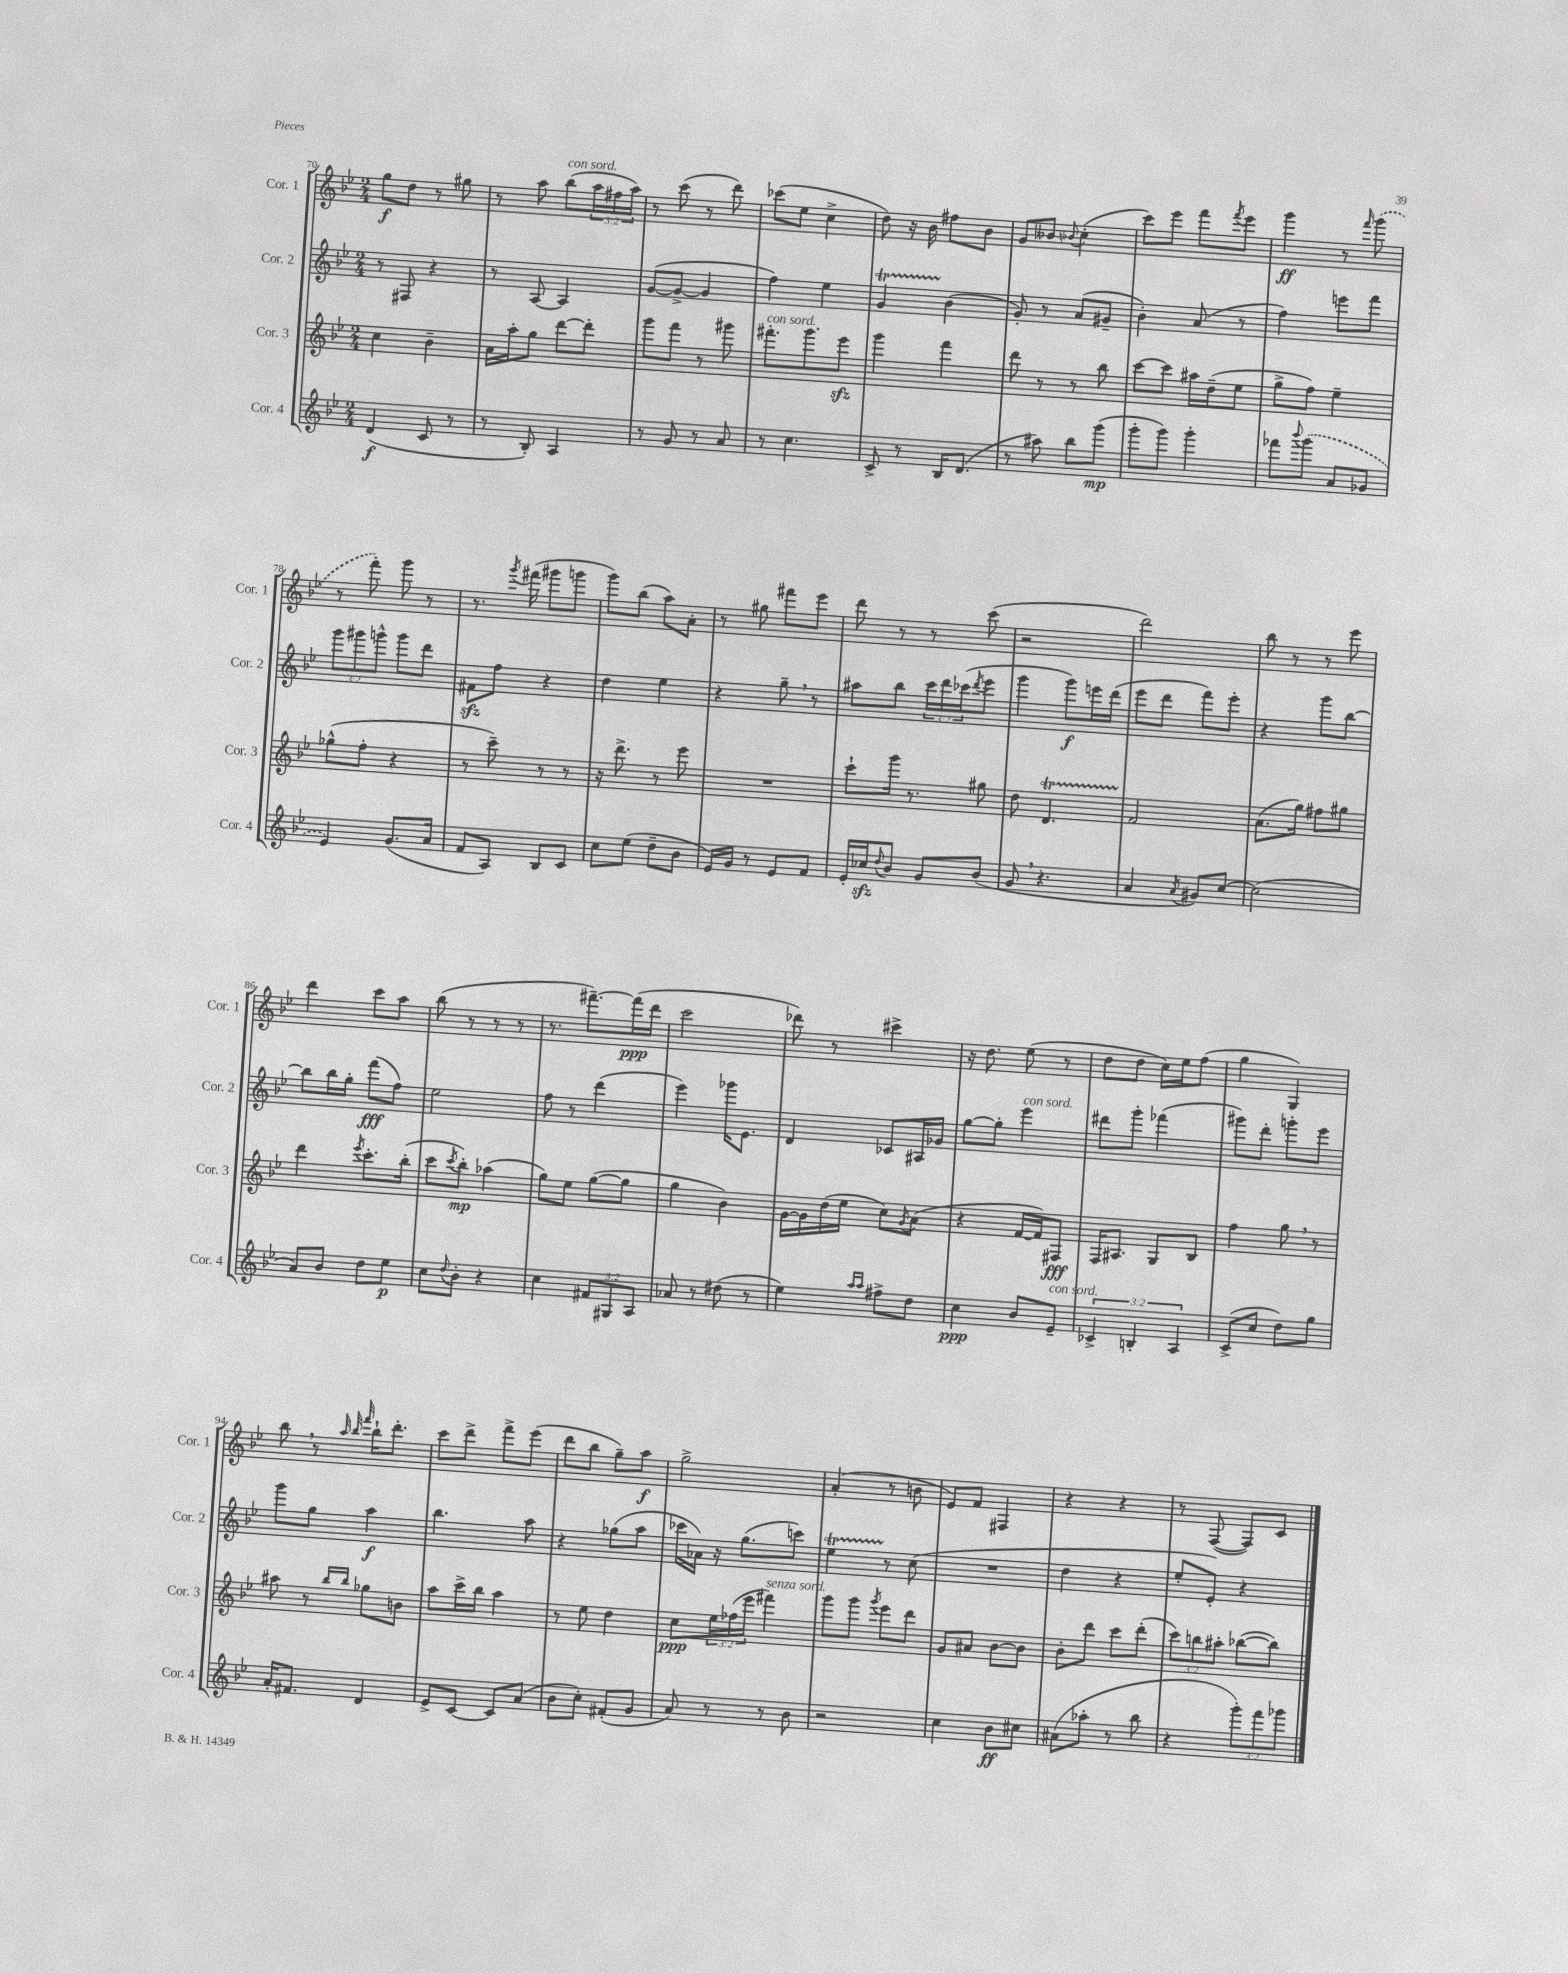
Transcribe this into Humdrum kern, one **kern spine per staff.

**kern	**dynam	**kern	**dynam	**kern	**dynam	**kern	**dynam
*part4	*part4	*part3	*part3	*part2	*part2	*part1	*part1
*staff4	*staff4	*staff3	*staff3	*staff2	*staff2	*staff1	*staff1
*I"Cor. 4	*	*I"Cor. 3	*	*I"Cor. 2	*	*I"Cor. 1	*
*I'Cor. 4	*	*I'Cor. 3	*	*I'Cor. 2	*	*I'Cor. 1	*
*clefG2	*	*clefG2	*	*clefG2	*	*clefG2	*
*k[b-e-]	*	*k[b-e-]	*	*k[b-e-]	*	*k[b-e-]	*
*M2/4	*	*M2/4	*	*M2/4	*	*M2/4	*
=70	=70	=70	=70	=70	=70	=70	=70
(4d/	f	4cc\	.	8r	.	8gg\L	f
.	.	.	.	8F#X/	.	8dd\J	.
8c/	.	4b-~\	.	4r	.	8r	.
8r	.	.	.	.	.	8gg#X\	.
=71	=71	=71	=71	=71	=71	=71	=71
8r	.	16a\LL	.	8r	.	8r	.
.	.	16aa'\J	.	.	.	.	.
8B-'/)	.	8gg\J	.	[8A/	.	8aa\	.
!	!	!	!	!	!	!LO:TX:a:i:t=con sord.	!
4A/	.	[8ddd\L	.	4A/]	.	(8bb-\L	.
.	.	8ddd'\J]	.	.	.	24aa\L	.
.	.	.	.	.	.	24ff#X\	.
.	.	.	.	.	.	24aa\JJ)	.
=72	=72	=72	=72	=72	=72	=72	=72
8r	.	8ggg\L	.	([8g/L	.	8r	.
8g/	.	8fff\J	.	8g^/J_	.	(8ccc\	.
8r	.	8r	.	4g/]	.	8r	.
8a/	.	8ggg#X\	.	.	.	8ddd\)	.
=73	=73	=73	=73	=73	=73	=73	=73
!	!	!LO:TX:a:i:t=con sord.	!	!	!	!	!
8r	.	8.fff#X'\L	.	4ff\)	.	(8ccc-X\L	.
4.cc\	.	.	.	.	.	8ee-\J	.
.	.	8.ggg\	.	.	.	.	.
.	.	.	.	4ee-\	.	4cc^\	.
.	.	8eee-zz\J	.	.	.	.	.
=74	=74	=74	=74	=74	=74	=74	=74
8c^/	.	4ggg\	.	4gT/	.	8dd\)	.
8r	.	.	.	.	.	16r	.
.	.	.	.	.	.	16b-\	.
16B-/KL	.	4fff\	.	(4b-\	.	8ff#X\L	.
(8.d/J	.	.	.	.	.	.	.
.	.	.	.	.	.	8b-\J	.
=75	=75	=75	=75	=75	=75	=75	=75
8r	.	8ddd\	.	8g'/)	.	8g/L	.
8aa#X\)	.	8r	.	8r	.	8b--X/J	.
.	.	.	.	.	.	8qqb-X/	.
8bb-\L	.	8r	.	(8a/L	.	(4cc'\	.
(8ggg\J	mp	8bb-\	.	8g#X~/J	.	.	.
=76	=76	=76	=76	=76	=76	=76	=76
8ggg'\L	.	[8ccc\L	.	4b-'\)	.	8ccc\L)	.
8ggg\J)	.	8ccc\J]	.	.	.	8eee-\J	.
4ggg'\	.	16aa#X\LL	.	(8a/	.	8fff\L	.
.	.	(16dd~\J	.	.	.	.	.
.	.	.	.	.	.	8qfff/	.
.	.	8ee-\J	.	8r	.	8eee-\J	.
=77	=77	=77	=77	=77	=77	=77	=77
8fff-X\L	.	8gg^\L	.	4ff\)	.	4ggg\	ff
8qqbbb-/	.	.	.	.	.	.	.
(8ggg\J	.	8ff\J)	.	.	.	.	.
8a/L	.	4ee-~\	.	8eeen\L	.	8r	.
.	.	.	.	.	.	16qqfff/	.
8g-X/J	.	.	.	8fff\J	.	(8ggg\	.
!!LO:LB:g=z
=78	=78	=78	=78	=78	=78	=78	=78
4e-/)	.	(8gg-X^^\L	.	12ggg\L	.	8r	.
.	.	.	.	12ggg#X\	.	.	.
.	.	8ff'\J	.	.	.	8fff'\)	.
.	.	.	.	12gggn^^\J	.	.	.
(8.g/L	.	4r	.	8ggg\L	.	8ggg\	.
.	.	.	.	8ddd\J	.	8r	.
16a/Jk	.	.	.	.	.	.	.
=79	=79	=79	=79	=79	=79	=79	=79
8f/L	.	8r	.	8f#Xzz\L	.	8.r	.
8A/J)	.	8ccc~\)	.	8ff\J	.	.	.
.	.	.	.	.	.	8qggg/	.
.	.	.	.	.	.	(16fff#X\	.
8B-/L	.	8r	.	4r	.	8ggg#X\L	.
8c/J	.	8r	.	.	.	8gggn\J	.
=80	=80	=80	=80	=80	=80	=80	=80
8cc\L	.	16r	.	4dd\	.	8ggg\L)	.
.	.	8.ddd^\	.	.	.	.	.
(8ee-\J	.	.	.	.	.	(8bb-\J	.
8dd~\L	.	8r	.	4ee-\	.	8aa\L)	.
8b-\J	.	8eee-\	.	.	.	8a'\J	.
=81	=81	=81	=81	=81	=81	=81	=81
16e-/LL)	.	2r	.	4r	.	8r	.
16g/JJ	.	.	.	.	.	.	.
8r	.	.	.	.	.	8gg#X\	.
8e-/L	.	.	.	8gg~,\	.	8fff#X\L	.
8f/J	.	.	.	8r	.	8eee-\J	.
=82	=82	=82	=82	=82	=82	=82	=82
16e-'/LL	.	8ccc`\L	.	8aa#X\L	.	8ddd\	.
16cc-Xzz/J	.	.	.	.	.	.	.
8qqdd/	.	.	.	.	.	.	.
8b-/J	.	16ggg\Jk	.	8bb-\J	.	8r	.
.	.	8.r	.	.	.	.	.
8g/L	.	.	.	24ccc\LL	.	8r	.
.	.	.	.	24ddd\	.	.	.
.	.	.	.	(24ccc-X\J	.	.	.
.	.	.	.	8qddd/	.	.	.
(8b-/J	.	8gg#X\	.	8eee-\J	.	(8ccc\	.
=83	=83	=83	=83	=83	=83	=83	=83
8g,/	.	8dd\	.	4ggg\	.	2r	.
4.r	.	4.dt/	.	.	.	.	.
.	.	.	.	8ggg\L)	f	.	.
.	.	.	.	16eeen\L	.	.	.
.	.	.	.	(16ddd\JJ	.	.	.
=84	=84	=84	=84	=84	=84	=84	=84
4a/	.	2f/	.	8eee-\L	.	2ddd\)	.
.	.	.	.	8ddd\J	.	.	.
8qa/	.	.	.	.	.	.	.
8g#X/L)	.	.	.	8fff\L)	.	.	.
[8cc/J	.	.	.	8eee-'\J	.	.	.
=85	=85	=85	=85	=85	=85	=85	=85
(2cc\]	.	(8.a\L	.	4r	.	8bb-\	.
.	.	.	.	.	.	8r	.
.	.	16gg\Jk)	.	.	.	.	.
.	.	8ff#X\L	.	8ggg\L	.	8r	.
.	.	8gg#X\J	.	[8bb-\J	.	8eee-\	.
!!LO:LB:g=z
=86	=86	=86	=86	=86	=86	=86	=86
8a/L)	.	4ddd\	.	8bb-\L]	.	4ddd\	.
8b-/J	.	.	.	16bb-\L	.	.	.
.	.	.	.	16gg'\JJ	.	.	.
.	.	8qeee-/	.	.	.	.	.
8dd\L	.	8.ccc'\L	.	(8fff\L	fff	8ccc\L	.
8ee-\J	p	.	.	8ff\J)	.	8aa\J	.
.	.	(16bb-'\Jk	.	.	.	.	.
=87	=87	=87	=87	=87	=87	=87	=87
8cc\L	.	8ccc\L	.	2ee-\	.	(8bb-\	.
8qqdd/	.	8qccc/	.	.	.	.	.
8b-'\J	.	8bb-'\J)	mp	.	.	8r	.
4r	.	(4aa-X\	.	.	.	8r	.
.	.	.	.	.	.	8r	.
=88	=88	=88	=88	=88	=88	=88	=88
4cc\	.	8gg\L)	.	8ff\	.	8.r	.
.	.	8ee-\J	.	8r	.	.	.
.	.	.	.	.	.	[8.fff#X~\L)	.
12f#X/L	.	([8gg\L	.	(4ddd\	.	.	.
12G#X/	.	.	.	.	.	.	.
.	.	8gg\J]	.	.	.	(16fff#\L]	ppp
12A/J	.	.	.	.	.	.	.
.	.	.	.	.	.	16ddd\JJ	.
=89	=89	=89	=89	=89	=89	=89	=89
8a-X/	.	4gg\	.	4eee-\)	.	2ccc\	.
8r	.	.	.	.	.	.	.
(8dd#X\	.	4b-\)	.	16ggg-X\KL	.	.	.
.	.	.	.	8.e-\J	.	.	.
8r	.	.	.	.	.	.	.
=90	=90	=90	=90	=90	=90	=90	=90
4ee-\)	.	[16g\LL	.	4d/	.	8ddd-X\)	.
.	.	16g\]	.	.	.	.	.
.	.	(16dd\	.	.	.	8r	.
.	.	16ee-\JJ	.	.	.	.	.
16qqaa/LL	.	.	.	.	.	.	.
16qqaa/JJ	.	.	.	.	.	.	.
8ff#X^\L	.	8cc\L)	.	8c-X/L	.	4ccc#X^\	.
.	.	8qg/	.	.	.	.	.
8dd\J	.	(8a\J	.	16A#X/L	.	.	.
.	.	.	.	16g-X/JJ	.	.	.
=91	=91	=91	=91	=91	=91	=91	=91
4cc\	ppp	4r	.	[8gg\L	.	16r	.
.	.	.	.	.	.	8.dd\	.
.	.	.	.	8gg'\J]	.	.	.
!	!	!	!	!LO:TX:a:i:t=con sord.	!	!	!
8b-/L	.	[16f/LL	.	4eee-\	.	(8ee-\	.
.	.	16f/J])	.	.	.	.	.
!LO:TX:a:i:t=con sord.	!	!	!	!	!	!	!
8e-~/J	.	8F#X/J	fff	.	.	8r	.
=92	=92	=92	=92	=92	=92	=92	=92
6c-X^/	.	16F/KL	.	8ddd#X\L	.	8dd\L	.
.	.	8.A#X/J	.	.	.	.	.
.	.	.	.	8ggg'\J	.	8dd\J	.
6Bn'/	.	.	.	.	.	.	.
.	.	8G/L	.	(4fff-X\	.	16cc\LL)	.
.	.	.	.	.	.	16ee-\J	.
6A/	.	.	.	.	.	.	.
.	.	8B-/J	.	.	.	(8ff\J	.
=93	=93	=93	=93	=93	=93	=93	=93
(8c^/L	.	4ff\	.	8ggg#X\L)	.	4gg\	.
8cc/J	.	.	.	8ddd'\J	.	.	.
8dd\L)	.	8gg,\	.	8gggn'\L	.	4G/)	.
8gg\J	.	8r	.	8eee-\J	.	.	.
!!LO:LB:g=z
=94	=94	=94	=94	=94	=94	=94	=94
16a'/KL	.	8aa#X\	.	8ggg\L	.	8bb-,\	.
8.f#X/J	.	.	.	.	.	.	.
.	.	8r	.	8gg\J	.	8r	.
.	.	.	.	.	.	32qqaa/	.
.	.	16qqbb-/LL	.	.	.	32qqbb-/	.
.	.	16qqbb-/JJ	.	.	.	32qqfff/	.
4d/	.	8gg-X\L	.	4aa\	f	16bb-`\KL	.
.	.	.	.	.	.	8.ddd'\J	.
.	.	8bn\J	.	.	.	.	.
=95	=95	=95	=95	=95	=95	=95	=95
8e-^/L	.	8aa\L	.	4.bb-\	.	8ccc\L	.
[8c/J	.	16ccc^\L	.	.	.	8ddd^\J	.
.	.	16bb-\JJ	.	.	.	.	.
8c/L]	.	4aa\	.	.	.	8fff^\L	.
(8a/J	.	.	.	8aa\	.	(8eee-\J	.
=96	=96	=96	=96	=96	=96	=96	=96
8b-\L	.	8r	.	4r	.	8ddd\L	.
8cc'\J)	.	8ee-\	.	.	.	8bb-\J	.
(8f#X'/L	.	4dd\	.	(8gg-X\L	.	8gg~\L)	.
8g/J	.	.	.	8aa\J	.	8aa\J	f
=97	=97	=97	=97	=97	=97	=97	=97
8a/)	.	8cc\L	ppp	16ccc-X\LL	.	2gg^\	.
.	.	.	.	16a-X\JJ)	.	.	.
8r	.	24ee-\L	.	16r	.	.	.
.	.	(24ff-X\	.	.	.	.	.
.	.	.	.	(8.gg\L	.	.	.
.	.	24eee-\JJ	.	.	.	.	.
!	!	!LO:TX:a:i:t=senza sord.	!	!	!	!	!
8r	.	4fff#X\)	.	.	.	.	.
8b-\	.	.	.	8cccn\J)	.	.	.
=98	=98	=98	=98	=98	=98	=98	=98
2r	.	8ggg\L	.	4ee-T\	.	(4a'/	.
.	.	8ggg\J	.	.	.	.	.
.	.	8qggg/	.	.	.	.	.
.	.	8eee-\L	.	8r	.	8r	.
.	.	8ddd\J	.	(8cc\	.	8bn\	.
=99	=99	=99	=99	=99	=99	=99	=99
4cc\	.	8g/L	.	2r	.	8e-/L)	.
.	.	8a#X/J	.	.	.	8f/J	.
8b-\L	ff	[8b-\L	.	.	.	4F#X/	.
8cc#X\J	.	8b-\J]	.	.	.	.	.
=100	=100	=100	=100	=100	=100	=100	=100
(8a#X\L	.	8b-'\L	.	4dd\	.	4r	.
8aa-X'\J	.	8ddd\J	.	.	.	.	.
8r	.	8ccc\L	.	4r	.	4r	.
8bb-\	.	(8ddd'\J	.	.	.	.	.
=101	=101	=101	=101	=101	=101	=101	=101
4r	.	12ccc\L)	.	8ee-'/L	.	8r	.
.	.	12bbn\	.	.	.	.	.
.	.	.	.	8e-'/J)	.	([8F/	.
.	.	12aa#X'\J	.	.	.	.	.
12ggg'\L)	.	([8bb-X\L	.	4r	.	8F/L])	.
12fff\	.	.	.	.	.	.	.
.	.	8bb-\J])	.	.	.	8c/J	.
12ggg-X\J	.	.	.	.	.	.	.
==	==	==	==	==	==	==	==
*-	*-	*-	*-	*-	*-	*-	*-
